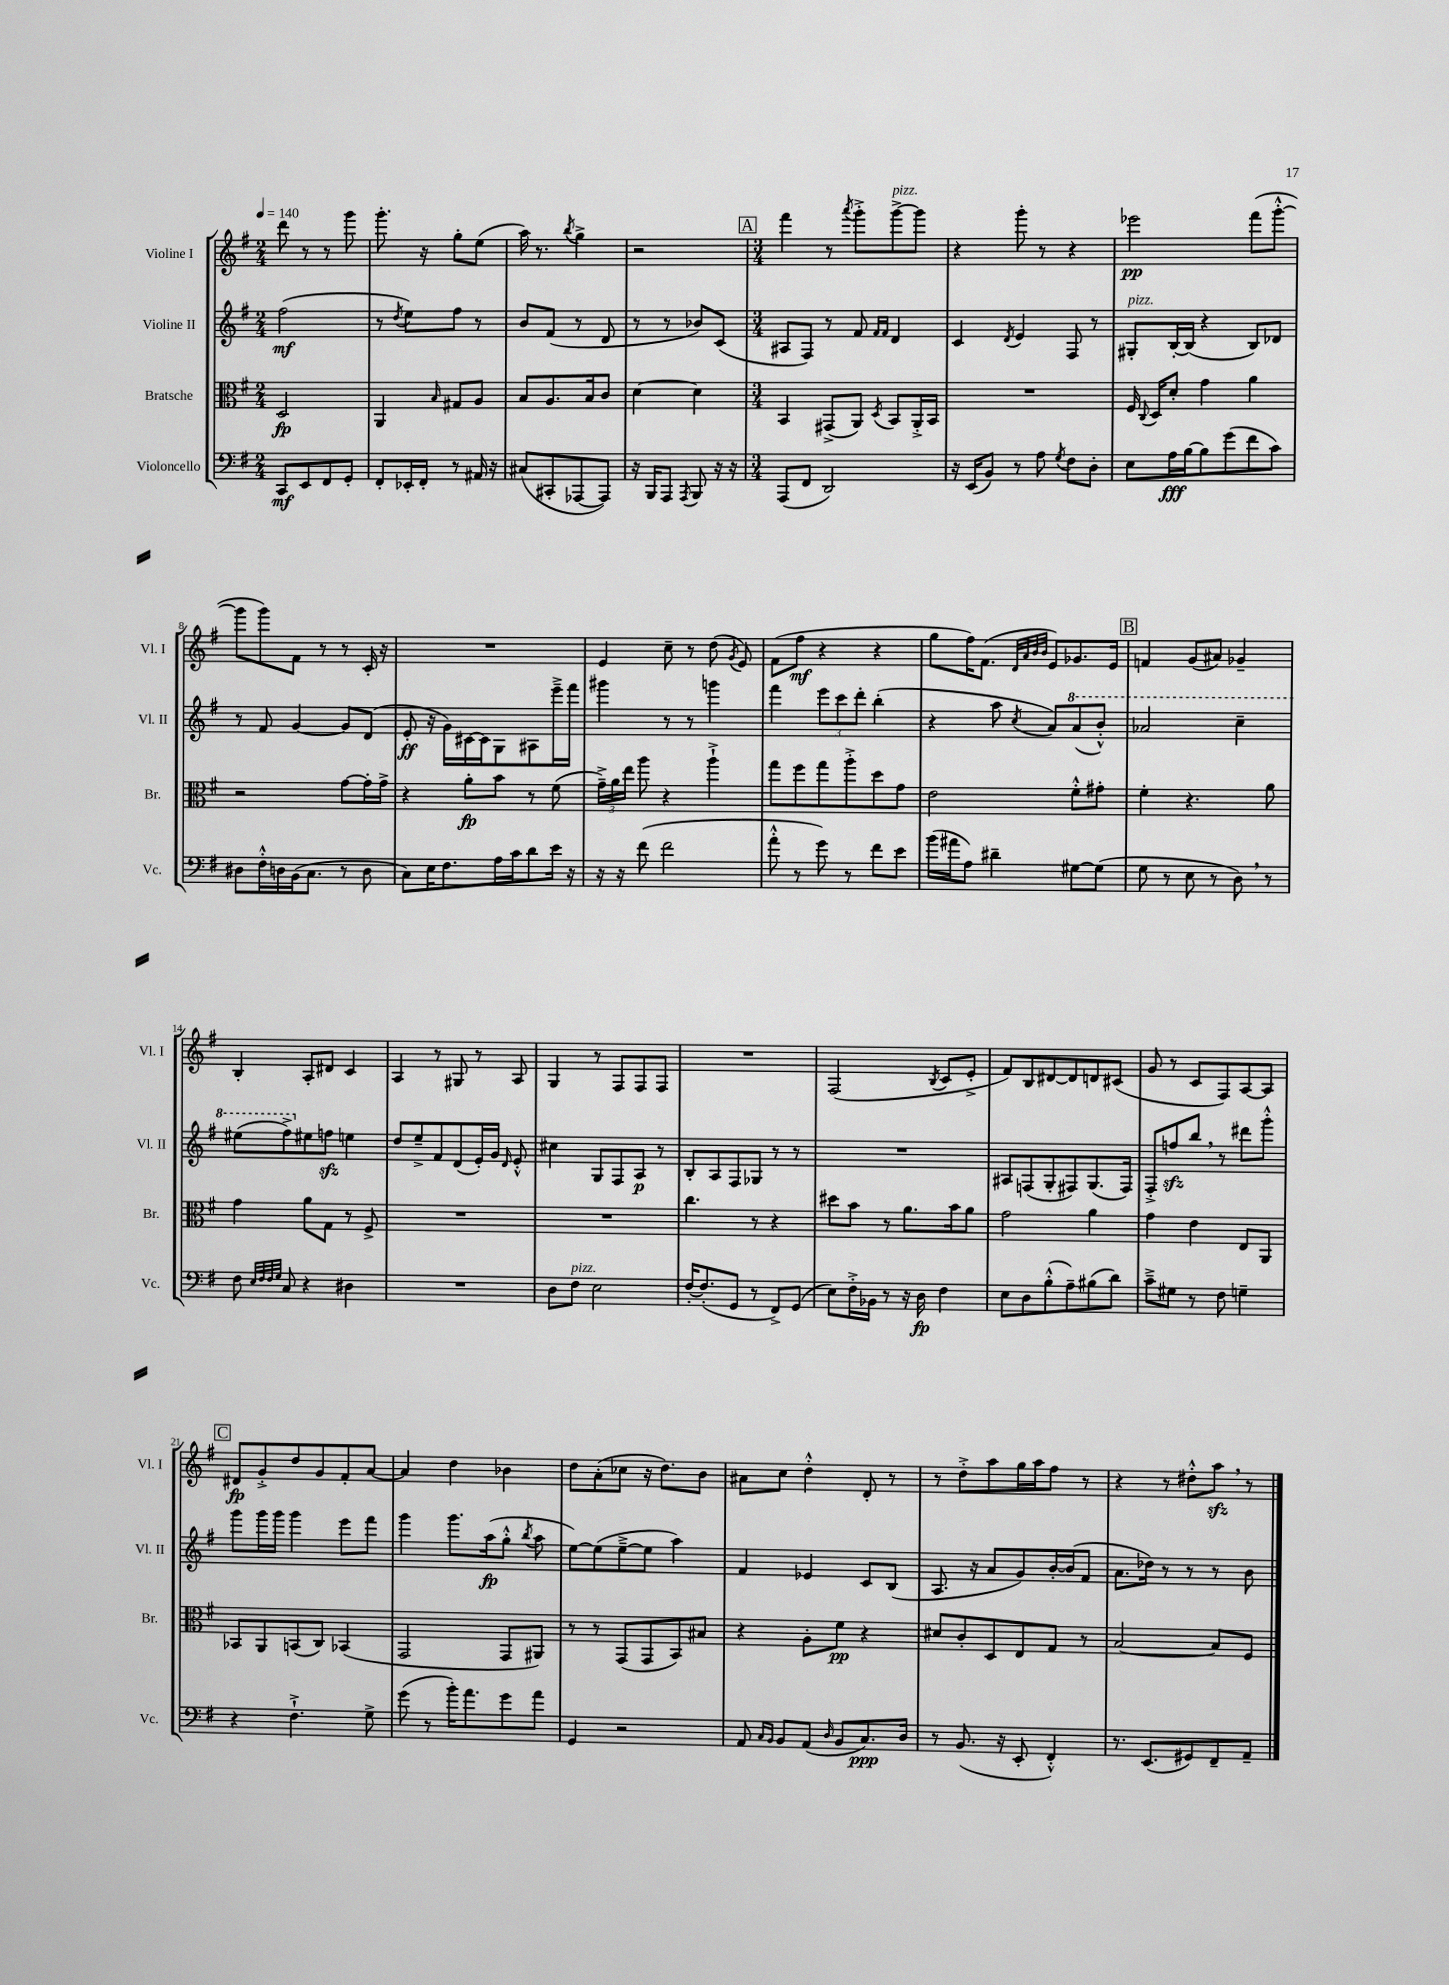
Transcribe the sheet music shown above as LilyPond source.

<<
\new StaffGroup <<
\new Staff = "s0" \with { instrumentName = "Violine I" shortInstrumentName = "Vl. I" } {
    \clef treble \key g \major \numericTimeSignature \time 2/4 \tempo 4 = 140
    \autoBeamOff d'''8 r8 r8 g'''8 |
    g'''8.-. r16 g''8[-. e''8]( |
    a''16) r8. \acciaccatura { b''8 } g''4-> |
    r2 |
    \mark \markup { \box "A" } \numericTimeSignature \time 3/4 fis'''4 r8 \acciaccatura { a'''8 } g'''8[-.-> g'''8~->^\markup { \italic "pizz." } g'''8] |
    r4 g'''8-. r8 r4 |
    ees'''2\pp fis'''8[( g'''8]~-.-^ |
    g'''8[ g'''8) fis'8] r8 r8 c'16-. r16 |
    R2. |
    e'4 c''8-- r8 d''8( \acciaccatura { g'8 } e'8) |
    fis'8[( fis''8]\mf r4 r4 |
    g''8[ fis''16) fis'8.]( \grace { d'32[ a'32 b'32 b'32] } e'8[) ges'8. e'16] |
    \mark \markup { \box "B" } f'4 g'8[( ais'8]) ges'4-- |
    b4-. a8[-. dis'8] c'4 |
    a4 r8 gis8 r8 a8 |
    g4 r8 fis8[ fis8 fis8] |
    R2. |
    fis2( \acciaccatura { b8 } c'8[ e'8]-.-> |
    fis'8[) b8 dis'8~ dis'8 d'8 cis'8]( |
    g'8 r8 c'8[ fis8) a8~ a8] |
    \mark \markup { \box "C" } dis'8[\fp g'8-.-> d''8 g'8 fis'8-. a'8]~ |
    a'4 d''4 bes'4 |
    d''8[ a'8-.( ces''8] r16 d''8.[) b'8] |
    ais'8[ c''8] d''4-.-^ d'8-. r8 |
    r8 d''8[-.-> a''8 g''16 a''16 fis''8] r8 |
    r4 r8 dis''8[-.-^ a''8]\sfz \breathe r8 \bar "|." |
}
\new Staff = "s1" \with { instrumentName = "Violine II" shortInstrumentName = "Vl. II" } {
    \clef treble \key g \major \numericTimeSignature \time 2/4
    \autoBeamOff fis''2\mf( |
    r8 \acciaccatura { d''8 } e''8[) fis''8] r8 |
    b'8[ fis'8]( r8 d'8 |
    r8 r8 bes'8[) c'8]( |
    \mark \markup { \box "A" } \numericTimeSignature \time 3/4 ais8[ fis8]) r8 fis'8 \grace { fis'16[ fis'16] } d'4 |
    c'4 \acciaccatura { d'8 } e'4 fis8 r8 |
    gis8[-.^\markup { \italic "pizz." } b16~-. b16]( r4 b8[) des'8] |
    r8 fis'8 g'4~ g'8[ d'8]( |
    e'8-.\ff r16 g'16[) cis'16~ cis'16 g8 ais8 e'''16---> fis'''16] |
    gis'''4 r8 r8 g'''4 |
    fis'''4 \tuplet 3/2 { e'''8[ c'''8 d'''8]-. } b''4-.( |
    r4 a''8 \acciaccatura { c''8 } a'8[) \ottava #1 a''8( b''8]-.-^) |
    \mark \markup { \box "B" } aes''2 c'''4-- |
    eis'''8[( fis'''8->) \ottava #0 eis''8 f''8]\sfz e''4 |
    d''8[ e''8---> fis'8 d'8( e'16-.) g'16] \grace { d'16 } e'8-.-^ |
    cis''4 g8[ fis8 a8]\p r8 |
    b8[-. a8 fis8 ges8] r8 r8 |
    R2. |
    ais8[ f8( g8-. fis8) g8.( fis16]) |
    fis8[-.-> f''8\sfz b''8] \breathe r8 dis'''8[ g'''8]-.-^ |
    \mark \markup { \box "C" } g'''8[ g'''16 g'''16] g'''4 e'''8[ fis'''8] |
    g'''4 g'''8.[ a''16\fp( g''8]-.-^ \acciaccatura { b''8 } a''8 |
    e''8[~) e''8( e''8~---> e''8] a''4) |
    fis'4 ees'4 c'8[ b8]( |
    a8. r16 a'8[ g'8) b'16~-. b'16( fis'8] |
    a'8.[ des''16]) r8 r8 r8 b'8 \bar "|." |
}
\new Staff = "s2" \with { instrumentName = "Bratsche" shortInstrumentName = "Br." } {
    \clef alto \key g \major \numericTimeSignature \time 2/4
    \autoBeamOff d2\fp |
    a,4 \grace { b16 } gis8[ a8] |
    b8[ a8. b16 c'8] |
    d'4~ d'4 |
    \mark \markup { \box "A" } \numericTimeSignature \time 3/4 b,4 gis,8[->( a,8]) \acciaccatura { d8 } b,8[ a,16-.-> b,16] |
    R2. |
    fis16 \appoggiatura { c8 } d16[ d'8]-. g'4 a'4 |
    r2 g'8[~ g'16-. g'16]-> |
    r4 a'8[-.\fp b'8] r8 fis'8( |
    \tuplet 3/2 { g'16[--->) a'16 e''16] } a''8 r4 a''4-!-> |
    g''8[ fis''8 g''8 a''8-.-> d''8 g'8] |
    e'2 fis'8[-.-^ gis'8]-. |
    \mark \markup { \box "B" } fis'4-. r4. a'8 |
    g'4 a'8[ g8] r8 fis8-> |
    R2. |
    R2. |
    c''4. r8 r4 |
    dis''8[ b'8] r8 a'8.[ b'16 a'8] |
    g'2 a'4 |
    g'4 e'4 e8[ a,8] |
    \mark \markup { \box "C" } bes,8[ a,8 b,8( c8]) bes,4( |
    g,2 g,8[ ais,8]) |
    r8 r8 g,8[( g,8 b,8) bis8] |
    r4 a8[-. fis'8]\pp r4 |
    dis'8[ c'8-. d8 e8 g8] r8 |
    b2~ b8[ fis8] \bar "|." |
}
\new Staff = "s3" \with { instrumentName = "Violoncello" shortInstrumentName = "Vc." } {
    \clef bass \key g \major \numericTimeSignature \time 2/4
    \autoBeamOff c,8[\mf e,8 fis,8 g,8]-. |
    fis,8[-. ees,16-. fis,16]-. r8 ais,16 r16 |
    cis8[( cis,8-. aes,,8~ aes,,8]) |
    r16 b,,16[ a,,8] \acciaccatura { a,,8 } b,,8 r16 r16 |
    \mark \markup { \box "A" } \numericTimeSignature \time 3/4 a,,8[( fis,8] d,2) |
    r16 e,16[( b,8]) r8 a8 \acciaccatura { g8 } fis8[ d8]-. |
    e8[ a16\fff b16~ b8 g'8( fis'8 c'8]) |
    dis8[ fis16-.-^ d16 b,16( c8.] r8 d8 |
    c8[) e16 fis8. a16 c'16 d'8 e'16] r16 |
    r16 r16 fis'8( fis'2 |
    a'8-.-^ r8 g'8) r8 fis'8[ e'8] |
    b'16[( ais'16 a8]) dis'4-- gis8[~ gis8]( |
    \mark \markup { \box "B" } g8 r8 e8 r8 d8) \breathe r8 |
    fis8 \grace { e32[ fis32 fis32 g32] } c8 r4 dis4 |
    R2. |
    d8[ fis8]^\markup { \italic "pizz." } e2 |
    fis16[~-. fis8.-.( g,8] r8 fis,8[->) g,8]( |
    e8[) fis16-.-> bes,16] r8 r16 d16\fp fis4 |
    e8[ d8 b8-.-^( a8--) bis8( d'8]) |
    c'8[---> gis8] r8 fis8 g4-- |
    \mark \markup { \box "C" } r4 fis4.-!-> g8-> |
    g'8( r8 b'16[-.) a'8. g'8 a'8] |
    g,4 r2 |
    a,8 \grace { c16[ b,16] } b,8[ a,8]( \grace { d16 } b,8[ c8.\ppp) d16] |
    r8 b,8.( r16 e,8-. fis,4-.-^) |
    r8. e,8.[( gis,8) fis,8-- a,8]-- \bar "|." |
}
>>
>>
